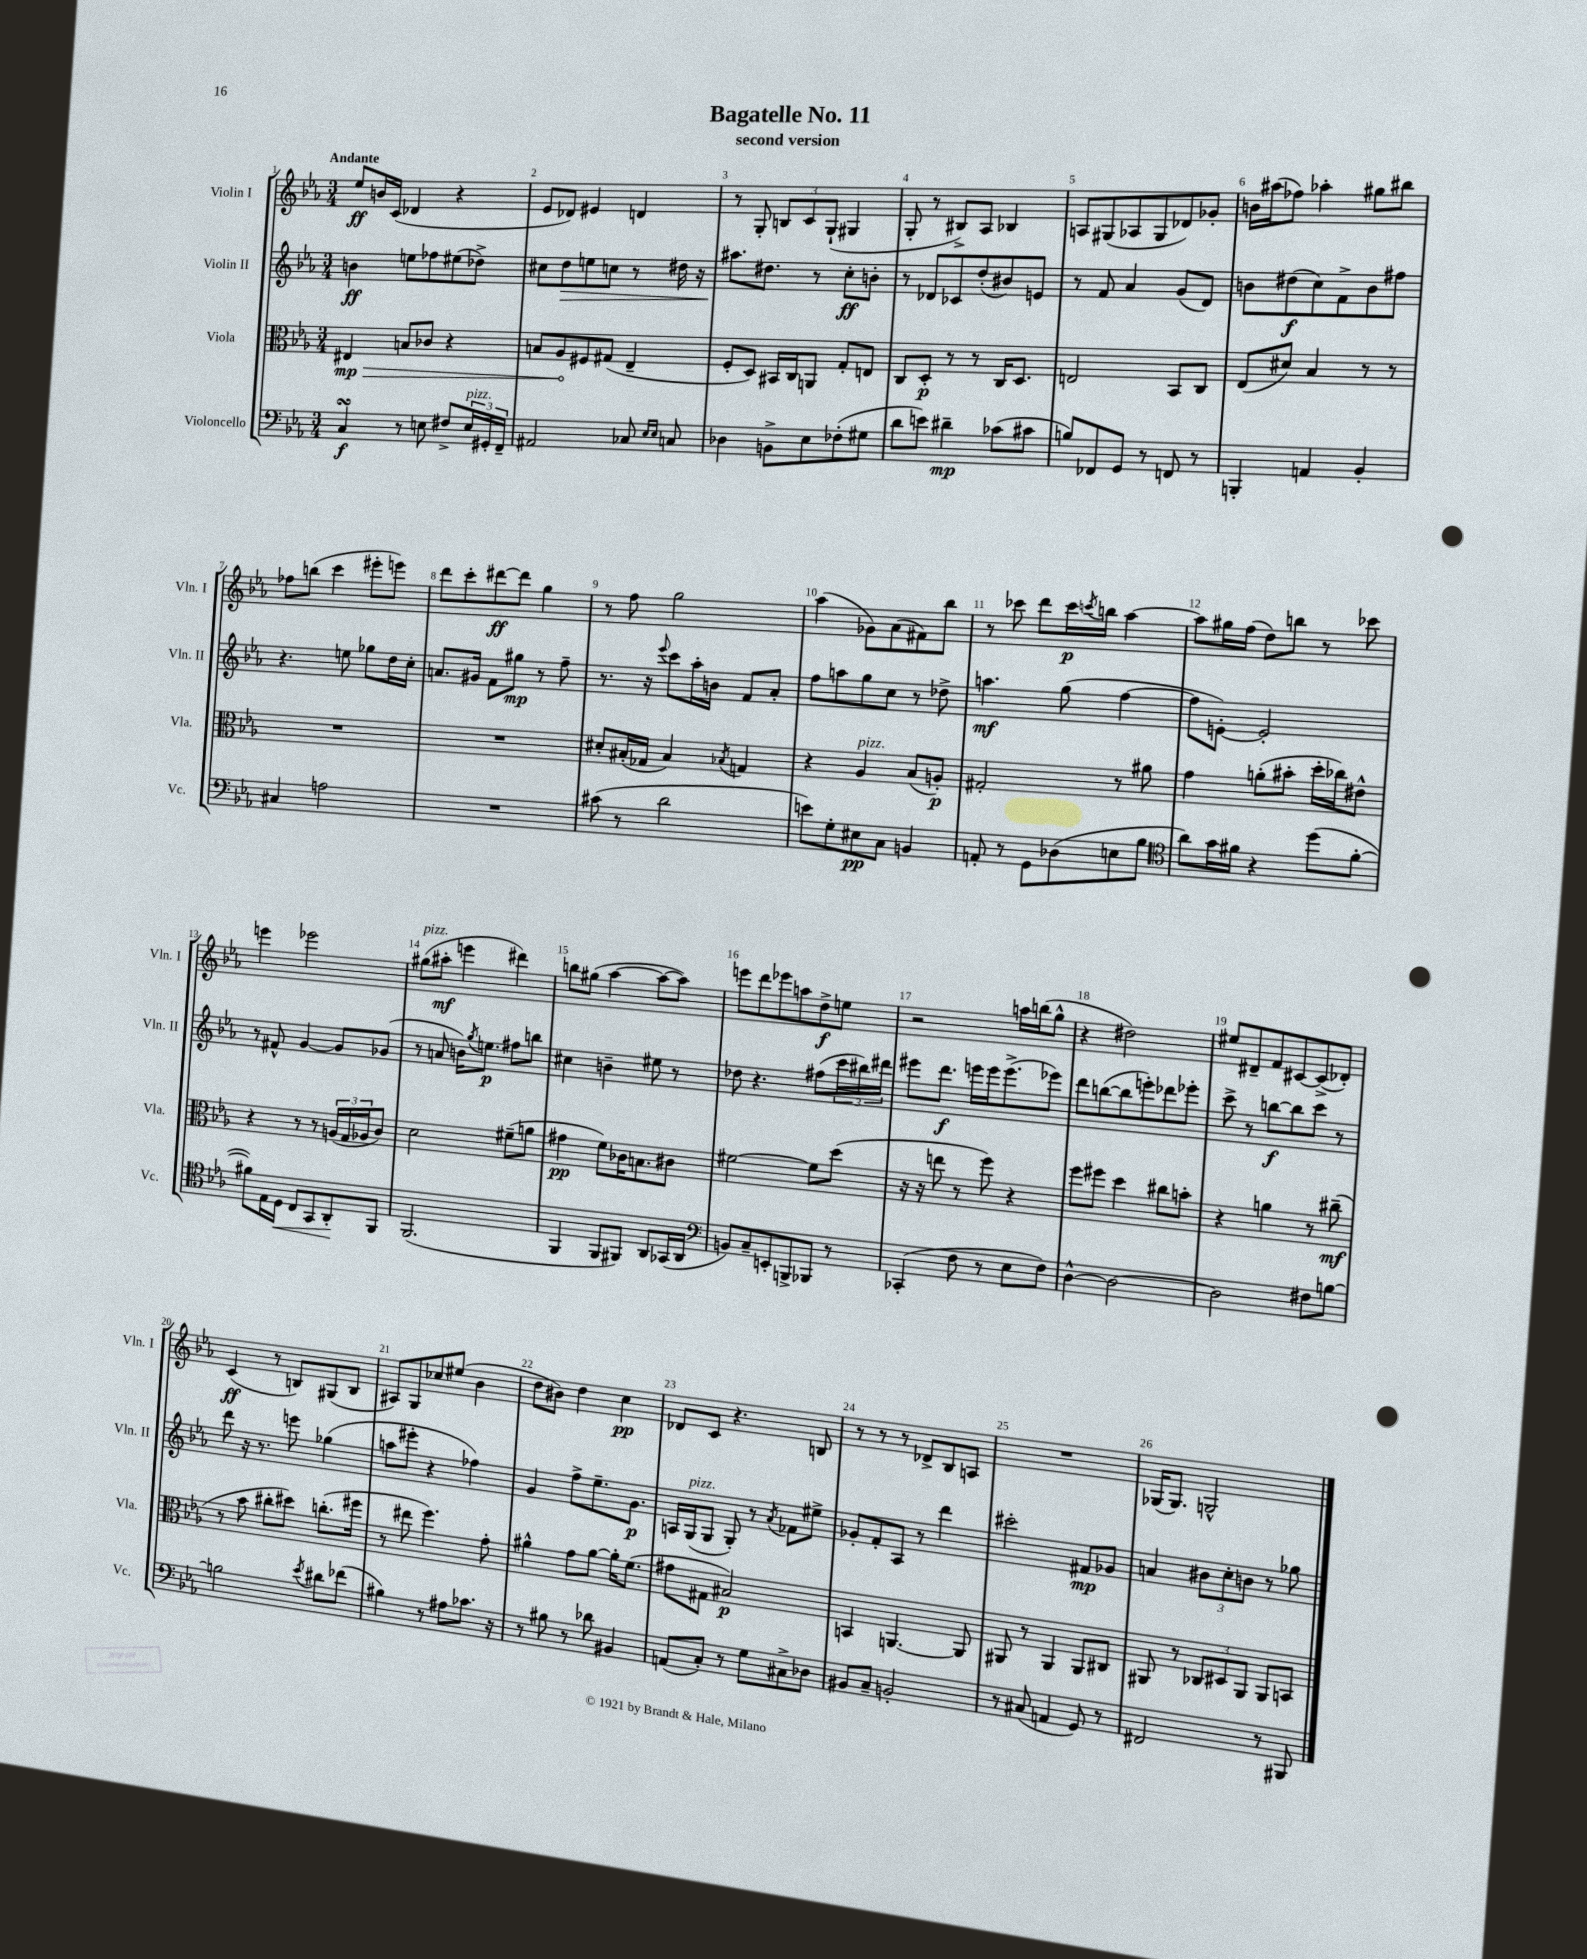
\header { title = "Bagatelle No. 11" subtitle = "second version" }
<<
\new StaffGroup <<
\new Staff = "s0" \with { instrumentName = "Violin I" shortInstrumentName = "Vln. I" } {
    \clef treble \key ees \major \numericTimeSignature \time 3/4 \tempo "Andante"
    ees''8\ff b'16 c'16( des'4 r4 |
    ees'8 des'8) eis'4 d'4 |
    r8 g8-. \tuplet 3/2 { b8 c'8 g8-!( } gis4 |
    g8-. r8 bis8->) aes8 bes4 |
    a8 gis8( aes8 gis8 des'8) ges'8-. |
    b'16 ais''16( fes''8) aes''4-. gis''8 bis''8 |
    fes''8 b''8( c'''4 eis'''8-. e'''8) |
    d'''8 c'''8-. dis'''8~\ff dis'''8 g''4 |
    r8 f''8 g''2 |
    aes''4( ges'8) aes'8( fis'8) bes''8 |
    r8 ces'''8 d'''8 ces'''16\p \acciaccatura { c'''8 } b''16 aes''4~ |
    aes''8 gis''16 f''16( d''8) b''8 r8 ces'''8 |
    e'''4 ees'''2 |
    gis''8^\markup { \italic "pizz." }( ais''8-.\mf e'''4 dis'''4) |
    b''8 gis''8( aes''4~ aes''8~ aes''8) |
    e'''8 d'''8 ees'''8 a''8 d''8->\f e''8 |
    r2 a''16 b''16( g''8-^ |
    r4 dis''2) |
    eis''8 dis'8-- f'8 cis'8~ cis'8->( des'8-.) |
    c'4\ff( r8 b8) gis8( b8 |
    ais8) g8 ces''8 eis''8( bes'4 |
    d''8 bis'8) d''4 c''4\pp |
    des'8 c'8 r4. b8 |
    r8 r8 r8 des'8-> bes8 a8 |
    R2. |
    ges16( ges8.) g2-^ \bar "|." |
}
\new Staff = "s1" \with { instrumentName = "Violin II" shortInstrumentName = "Vln. II" } {
    \clef treble \key ees \major \numericTimeSignature \time 3/4
    b'4\ff e''8 fes''8 eis''8( des''8->) |
    cis''8 d''8\> e''8 c''8 r8 dis''16 r16 |
    ais''8.\! dis''8. r8 c''8-.\ff b'8-. |
    r8 des'8 ces'8 d''8-.( bis'8) e'8 |
    r8 f'8 aes'4 g'8( d'8) |
    b'8 dis''8\f( c''8) f'8-> b'8 fis''8 |
    r4. e''8 ges''8 d''16 c''16-. |
    a'8. gis'16 f'8 gis''8\mp r8 f''8-- |
    r8. r16 \appoggiatura { ees'''8 } c'''8 aes''16-. b'16 f'8 aes'8-. |
    f''8 a''8 g''8 c''8 r8 des''8-> |
    a''4.\mf g''8( f''4~ |
    f''8 e'8~-.) e'2-. |
    r8 fis'8-^ g'4~ g'8 ges'8( |
    r8 a'8 b'16) \acciaccatura { g''8 } e''8.\p fis''8 b''8 |
    cis''4 b'4-- eis''8 r8 |
    des''8 r4. fis''8( \tuplet 3/2 { c'''16 bis''16) dis'''16 } |
    eis'''8 d'''8.\f e'''16 e'''16 e'''8.->( ees'''8) |
    d'''8 b''8~( b''8 e'''8-.) des'''8 ees'''8-. |
    c'''8-> r8 b''8~\f b''8 c'''8 r8 |
    d'''8 r16 r8. e'''8 ges''4( |
    a''8 eis'''8-. r4 fes''4) |
    g'4 f''8-> ees''8.-- g'8.\p |
    a16 g16^\markup { \italic "pizz." }( g8 g8-.) r8 \acciaccatura { aes'8 } fes'8 eis''8-> |
    ges'8-. f'8-. aes8 r8 d'''4 |
    cis'''2-. fis'8\mp ges'8 |
    a'4 \tuplet 3/2 { bis'8 c''8-. b'8 } r8 ges''8 \bar "|." |
}
\new Staff = "s2" \with { instrumentName = "Viola" shortInstrumentName = "Vla." } {
    \clef alto \key ees \major \numericTimeSignature \time 3/4
    \once \override Hairpin.circled-tip = ##t eis4\mp\> b8 ces'8 r4 |
    b8 aes8\! fis8 gis8( ees4-- |
    f8-. d8) bis,16 c16 a,8 g8-. e8 |
    c8 d8-.\p r8 r8 c16 d8. |
    e2 bes,8 c8 |
    ees8( dis'8) bes4 r8 r8 |
    R2. |
    R2. |
    dis'8-. bis16-.( ges16 bis4) \acciaccatura { bes8 } g4 |
    r4 aes4^\markup { \italic "pizz." } bes8( a8-.\p) |
    gis2-. r8 ais'8 |
    g'4 a'8-.( bis'8-. d''16-. ces''16) eis'8-^ |
    r4 r8 r8 \tuplet 3/2 { a16( g16 aes16 } c'8) |
    d'2 fis'8--( a'8 |
    gis'4\pp f'8) ces'16 b8. cis'8 |
    fis'2~ fis'8 d''8( |
    r16 r16 e''8 r8 f''8) r4 |
    f''8 fis''8 d''4 cis''8 b'8-. |
    r4 a'4 r8 cis''8--\mf( |
    r8 bes'8 cis''8-. dis''8) c''8.-.( fis''16 |
    r8 eis''8 f''4.) g'8-. |
    ais'4-^ g'8 ais'8~ ais'16-. f'8.( |
    gis'8 gis8 bis2\p) |
    b,4 a,4.~ a,8 |
    ais,8 r8 ais,4 ais,8 cis8 |
    ais,8 r8 \tuplet 3/2 { ces8 dis8 ais,8 } ais,8 b,8 \bar "|." |
}
\new Staff = "s3" \with { instrumentName = "Violoncello" shortInstrumentName = "Vc." } {
    \clef bass \key ees \major \numericTimeSignature \time 3/4
    c4\turn\f r8 e8 fis8-> \tuplet 3/2 { e16^\markup { \italic "pizz." } gis,16-. f,16-- } |
    ais,2 ces8 \grace { ees16 ees16 } c8 |
    des4 b,8-> ees8 fes8-.( gis8 |
    d'8 e'8) dis'4--\mp ces'8( cis'8 |
    b8) fes,8 g,8 r8 f,8 r8 |
    b,,4-. a,4 bes,4-. |
    cis4 a2 |
    R2. |
    cis'8( r8 d'2 |
    e'8) g8-. eis8\pp c8 b,4 |
    a,8-. r8 g,8 des8( e8 bes8 |
    \clef tenor aes'8) g'16 fis'16 r4 d''8( fis'8~-. |
    fis'8) ees16 d16\< c8 g,8 aes,8-.\! f,8 |
    f,2.( |
    f,4 f,8 fis,8) aes,8 ges,16( aes,16 |
    \clef bass b,8) c8-- e,8-. b,,8-> bes,,8 r8 |
    ces,4-.( f8 r8 ees8 f8) |
    d4~-^ d2~ |
    d2 fis8 b8~ |
    b2 \acciaccatura { ees'8 } dis'8 fes'8( |
    bis4) r8 ais8 ces'8. r16 |
    r8 bis8 r8 des'8 bis,4 |
    a,8( c8-.) r8 g8 cis8-> des8 |
    bis,8 c8-- b,2-. |
    r8 cis8( a,4 g,8) r8 |
    fis,2 r8 bis,,8 \bar "|." |
}
>>
>>
\layout { \context { \Score \override BarNumber.break-visibility = ##(#f #t #t) barNumberVisibility = #all-bar-numbers-visible } }
